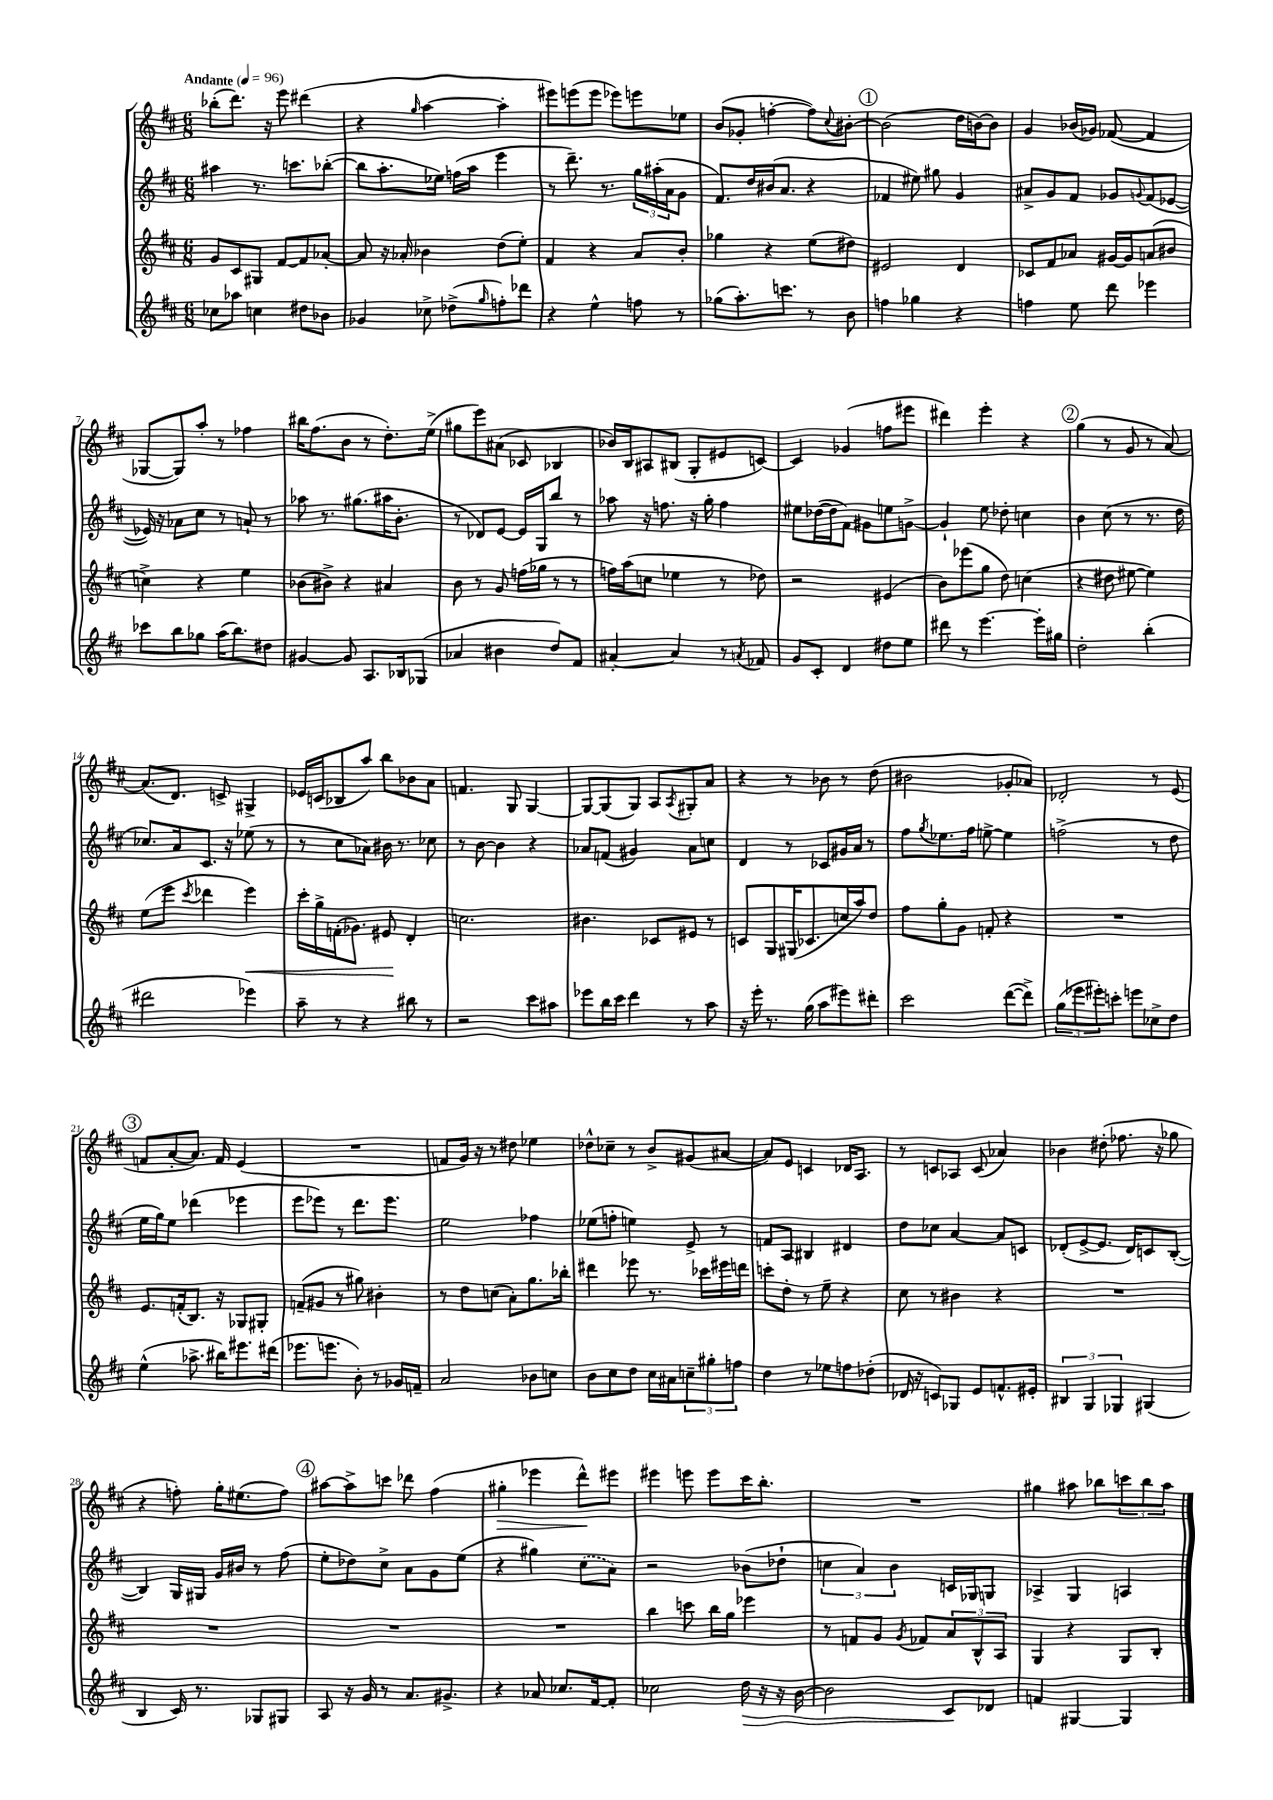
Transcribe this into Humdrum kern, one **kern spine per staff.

**kern	**kern	**kern	**kern
*staff4	*staff3	*staff2	*staff1
*clefG2	*clefG2	*clefG2	*clefG2
*k[f#c#]	*k[f#c#]	*k[f#c#]	*k[f#c#]
*M6/8	*M6/8	*M6/8	*M6/8
*MM96	*MM96	*MM96	*MM96
8cc-\L	8g/L	4aa#\	(8bb-'\L
8aa-\J	8c#/	.	8.ddd\J)
4cc\	8G#/J	8.r	.
.	.	.	16r
.	[8f#/L	.	8eee\
.	.	8.ccc\L	.
8dd#\L	8f#/]	.	(4ddd#\
8b-\J	[8a-'/J	([8bb-'\J	.
=	=	=	=
4g-/	8a-/]	8bb-\]L	4r
.	16r	8.aa'\	.
.	16a-'/	.	.
.	.	.	16qqgg/
8cc-^\	4b-\	.	[4aa\
.	.	16ee-\Jk)	.
(8dd-^\L	.	(16ff\LL	.
.	.	16aa\JJ	.
16qqgg/	.	.	.
8ff'\)	(8dd\L	4eee\	4aa'\]
8ddd-\J	8ee'\J)	.	.
=	=	=	=
4r	4f#/	8r	8eee#\L)
.	.	8.ddd~\)	(8eee\
4ee^^\	4r	.	8eee\J
.	.	8.r	.
.	.	.	8eee-\L)
8ff\	8a/L	24gg\LL	8eee\
.	.	(24aa#'\	.
.	.	24a\J	.
8r	8b'/J	8g\J	8ee-\J
=	=	=	=
(8gg-\L	4gg-\	8.f#/L)	(8b/L
8.aa'\)	.	.	8g-'/J
.	.	16dd/L	.
.	4r	(16b#/J	[4ff'\
8.ccc\J	.	8.a/J	.
8r	(8ee\L	4r	8ff\]L)
.	.	.	8qqcc#/
8b\	8dd#\J)	.	[8b#'\J
=	=	=	=
4ff\	2e#/	4f-/	(2b#\]
4gg-\	.	8ee#\)	.
.	.	8gg#\	.
4r	4d/	4g/	16dd\LL
.	.	.	[16b\J)
.	.	.	8b\]J
=	=	=	=
4ff\	8c-/L	8a#^/L	4g/
.	8f#/	8g/	.
8ee\	8a-/J	8f#/J	(16b-/LL
.	.	.	16g-/JJ)
8ddd\	[16g#/LL	8g-/L	([8f-/
.	16g#/]J	.	.
.	.	8qqg/	.
4eee-\	(8a/	(8f#/	4f-/]
.	8b#/J	[8e-/J	.
=	=	=	=
8ccc-\L	4cc^\)	16e-/])	[8G-/L
.	.	16r	.
8bb\	.	8a-\L	8G-/])
8gg-\J	4r	8cc#\J	8aa'/J
(16aa\LK	.	8r	8r
8.bb\)	.	.	.
.	4ee\	8a`/	4ff-\
8dd#\J	.	8r	.
=	=	=	=
[4g#/	(8b-\L	8aa-\	16bb#\LK
.	.	.	(8.ff#\
.	8b#^\J)	8.r	.
8g#/]	4r	.	8b\J
.	.	(8.gg#\L	.
8.A/L	.	.	8r
.	4a#/	16aa#\K	8.dd'\L)
16B-/k	.	8.b'\J	.
(8G-/J	.	.	.
.	.	.	(16ee^\Jk
=	=	=	=
4a-/	8b\	8r	8gg#\L
.	8r	8d-/L)	8eee\)
4b#\	8g/	[8e/J	(8a#\J
.	(16ff\LL	16e/]LL	8c-/
.	16gg-\JJ	16G/J	.
8dd/L)	8r	8bb/J	4B-/
8f#/J	8r	8r	.
=	=	=	=
[4a#'/	16ff\LL)	8aa-\	16b-/LL)
.	(16aa\J	.	16B/J
.	8cc\J	16r	8A#/
.	.	8.ff\	.
4a#/]	4ee-\	.	(8B#/J
.	.	16r	8G'/L
.	.	16gg'\	.
8r	8r	4ff\	8e#/
8qa/	.	.	.
8f-/	8dd-\)	.	[8c/J)
=	=	=	=
8g/L	2r	8ee#\L	4c/]
8c#'/J	.	([16dd-\L	.
.	.	16dd-\]J	.
4d/	.	8f#\J)	(4g-/
.	.	8g#\L	.
8dd#\L	(4e#/	8ee\	8ff\L
8ee\J	.	[8g^\J	8eee#\J
=	=	=	=
8ddd#\	8b\L)	4g`/]	4ddd#\)
8r	(8eee-\	.	.
[4.eee\	8gg\J	8ee\	4eee'\
.	8dd\)	8dd-'\	.
.	(4cc\	4cc\	4r
16eee'\]LL	.	.	.
16gg#\JJ	.	.	.
=	=	=	=
2dd'\	4r	4b\	(4gg\
.	8dd#\	(8cc#\	8r
.	[8ee#\	8r	8g/
(4bb'\	4ee#\])	8.r	8r
.	.	.	[8a/)
.	.	16dd\	.
=	=	=	=
2ddd#\	(8ee\L	8.cc-/L)	(8.a/]L
.	8eee\J	.	.
.	.	16a/k	8.d/J)
.	8qccc#/	.	.
.	4ddd-\	8.c#/J	.
.	.	.	8c^/
.	.	16r	.
4eee-\)	4eee\)	(8ee-\	4G#^/
.	.	8r	.
=	=	=	=
8aa~\	16ccc#'\LL	8r	16e-/LL
.	16gg^\	.	(16c/J
8r	(16f'\J	8cc#\L	8B-/
.	8.g-\J)	.	.
4r	.	8a-\J)	8aa/J)
.	8e#/	16b#\	8bb\L
.	.	8.r	.
8bb#\	4d'/	.	8b-\
8r	.	8cc-\	8a\J
=	=	=	=
2r	2.cc\	8r	4.f/
.	.	[8b\	.
.	.	4b\]	.
.	.	.	8G/
8ccc#\L	.	4r	[4G/
8aa#\J	.	.	.
=	=	=	=
8eee-\L	4.b#\	8a-/L	8G/_L
16bb\L	.	(8f/J	(8G/]
16ccc#\JJ	.	.	.
4ddd\	.	4g#/)	8G/J)
.	8c-/L	.	8A/L
.	.	.	8qA/
8r	8e#/J	8a-\L	8G#'/
8aa\	8r	8cc\J	8a/J
=	=	=	=
16r	8c/L	4d/	4r
16eee'\	.	.	.
8.r	8G/	.	.
.	(16G#/K	8r	8r
(16gg\	8.c-/	.	.
8aa\L	.	8c-/L	8b-\
8eee#\)	16cc/L	16g#/L	8r
.	16aa/J)	16a/JJ	.
8ddd#'\J	8dd/J	8r	(8dd\
=	=	=	=
2ccc#\	8ff#\L	8ff#\L	2b#\
.	.	8qgg/	.
.	8gg'\	8.ee-\	.
.	8g\J	.	.
.	.	16ff#\Jk	.
.	8f'/	[8ee^\	.
([8ddd\L	4r	4ee\]	8g-'/L
8ddd^\]J)	.	.	8a-/J)
=	=	=	=
(12gg\L	2.r	(2ff^\	2d-'/
12eee-\	.	.	.
12eee#'\)	.	.	.
8ccc'\J	.	.	.
8eee\L	.	.	.
8cc-^\	.	8r	8r
8dd\J	.	8dd\	(8e/
=	=	=	=
(4ee^^\	8.e/L	16ee\LL	8f/L
.	.	16gg\J)	.
.	.	8ee\J	[8a'/
.	(16f'/k	.	.
8.aa-^\	8.B/J)	(4ddd-\	8.a/]J)
16bb#\LK)	16r	.	16f/
8.eee#\	8G-/L	4eee-\	(4e/
.	8G#'/J	.	.
(16ddd#\Jk	.	.	.
=	=	=	=
8.eee-\L	(8f~/L	8eee\L	2.r
.	8g#/J	8eee-\J)	.
8.eee\J	.	.	.
.	8r	8r	.
8b'\)	8gg#\)	8.ddd\L	.
8r	4b#'\	.	.
.	.	8.eee-\J	.
16g-/LL	.	.	.
16f~/JJ	.	.	.
=	=	=	=
2a/	8r	2ee\	8f/L
.	8dd\L	.	16g/Jk)
.	.	.	16r
.	(8cc\J	.	8r
.	8a'\L)	.	8dd#\
8b-\L	8.gg\	4ff-\	4ee-\
8cc\J	.	.	.
.	16bb-'\Jk	.	.
=	=	=	=
8b\L	4ddd#\	(8ee-\L	8dd-^^\L
8cc#\	.	8ff'\J	8cc-~\J
8dd\J	8eee-\	4ee\)	8r
16cc#\LL	8.r	.	8b^/L
16a#\J	.	.	.
12cc~\	.	8e^/	(8g#/
.	16ccc-\LL	.	.
12gg#'\	.	.	.
.	16eee#\	8r	[8a#/J
12ff\J	.	.	.
.	16ddd\JJ	.	.
=	=	=	=
4dd\	8ccc'\L	8f/L	8a#/]L)
.	8dd'\J	8A/J	8e/J
8r	8r	4B#/	4c/
8ee-\L	8ee~\	.	.
8ff\	4r	4d#/	16d-/LK
.	.	.	8.A/J
(8dd-'\J	.	.	.
=	=	=	=
16d-/	8cc#\	8dd\L	8r
16r	.	.	.
8c/L)	8r	8cc-\J	8c/L
8G-/J	4b#\	[4a/	8A-/J
8e/L	.	.	(8c/
8.f^^/	4r	8a/]L	4a-/)
.	.	8c/J	.
16e#'/Jk	.	.	.
=	=	=	=
6B#/	2.r	(8d-'/L	4b-\
.	.	[8e^/	.
6G/	.	.	.
.	.	8.e/]J	(8dd#'\
6G-/	.	.	.
.	.	.	8.ff-\
.	.	16d-/LK)	.
(4G#/	.	8c/	.
.	.	.	16r
.	.	([8B'/J	8gg-\
=	=	=	=
4B/	2.r	4B/])	4r
16c#/)	.	16G/LL	8ff'\)
8.r	.	16G#/JJ	.
.	.	16g/LL	16gg'\LK
.	.	16b#/JJ	(8.ee#\
8G-/L	.	8r	.
8G#/J	.	(8ff#\	8ff\J)
=	=	=	=
8A/	2.r	8ee'\L	[8aa#\L
16r	.	8dd-\)	8aa#^\]
16g/	.	.	.
8r	.	8cc#^\J	8ccc\J
8.a/L	.	8a\L	8ddd-\
.	.	8g\	(4ff#\
8.g#^/J	.	.	.
.	.	(8ee\J	.
=	=	=	=
4r	2.r	4r	4gg#'\
8a-/	.	4gg#\)	4eee-\
8.cc-/L	.	.	.
.	.	(8cc#\L	8ddd^^\L)
[16f#/k	.	.	.
8f#'/]J	.	8a\J)	8eee#\J
=	=	=	=
2cc-\	4bb\	2r	4eee#\
.	8ccc\	.	8eee\
.	16bb\LL	.	8eee\L
.	16gg\JJ	.	.
16dd\	4eee-\	(8b-\L	16ccc#\K
16r	.	.	8.bb'\J
16r	.	8dd-`\J	.
[16b\	.	.	.
=	=	=	=
2b\]	8r	6cc\	2.r
.	8f/L	.	.
.	.	6a/)	.
.	8g/J	.	.
.	.	6b\	.
.	8qg/	.	.
.	8f-/L	.	.
8c#/L	12a/	16c/LL	.
.	.	16G-/J	.
.	12B^^/	.	.
8d-/J	.	8G/J	.
.	12A/J	.	.
=	=	=	=
4f/	4G/	4A-^/	4gg#\
[4G#/	4r	4G/	8aa#\
.	.	.	8bb-\L
4G#/]	8G/L	4A/	12ccc\
.	.	.	12bb-\
.	8B'/J	.	.
.	.	.	12aa#\J
==	==	==	==
*-	*-	*-	*-
